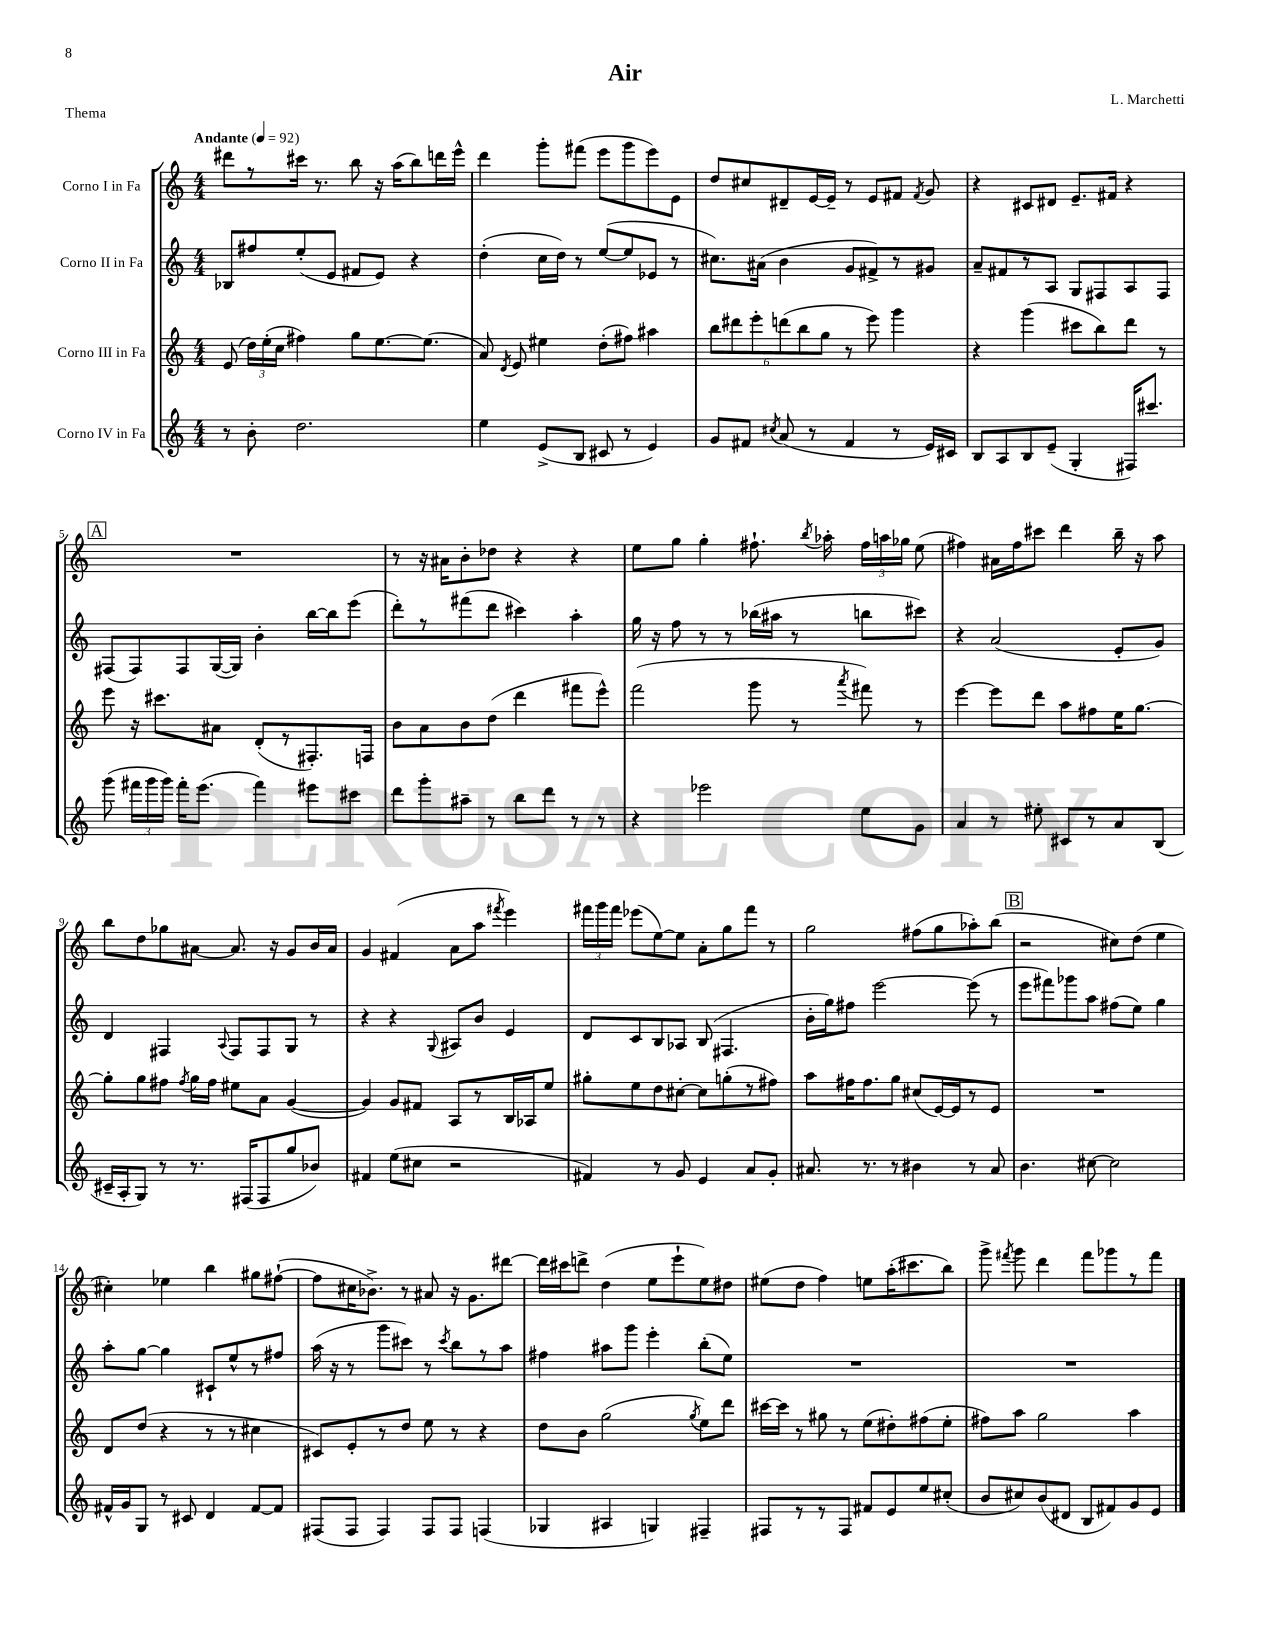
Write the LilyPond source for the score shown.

\header { title = "Air" composer = "L. Marchetti" piece = "Thema" }
<<
\new StaffGroup <<
\new Staff = "s0" \with { instrumentName = "Corno I in Fa" } {
    \clef treble \key c \major \numericTimeSignature \time 4/4 \tempo "Andante" 4 = 92
    \autoBeamOff dis'''8[ r8 cis'''16] r8. b''8 r16 a''16[( b''8) d'''16 e'''16]-^ |
    d'''4 g'''8[-. fis'''8]( e'''8[ g'''8 e'''8) e'8] |
    d''8[ cis''8 dis'8-- e'16~ e'16]-- r8 e'8[ fis'8] \acciaccatura { fis'8 } g'8 |
    r4 cis'8[ dis'8] e'8.[-- fis'16] r4 |
    \mark \markup { \box "A" } R1 |
    r8 r16 ais'16[ b'8-. des''8] r4 r4 |
    e''8[ g''8] g''4-. fis''8.-! \acciaccatura { b''8 } aes''16-. \tuplet 3/2 { fis''16[ a''16 ges''16] } e''8( |
    fis''4) ais'16[ fis''16 cis'''8] d'''4 b''16-- r16 a''8 |
    b''8[ d''8 ges''8 ais'8]~ ais'8. r16 g'8[ b'16 ais'16] |
    g'4 fis'4( a'8[ a''8] \acciaccatura { fis'''8 } e'''4) |
    \tuplet 3/2 { fis'''16[ g'''16 fis'''16] } ees'''8[( e''8~) e''8] a'8[-. g''8 fis'''8] r8 |
    g''2 fis''8[( g''8 aes''8-.) b''8]( |
    \mark \markup { \box "B" } r2 cis''8[) d''8]( e''4 |
    cis''4-.) ees''4 b''4 gis''8[ fis''8]~-!( |
    fis''8[ cis''16 bes'8.]->) r8 ais'8 r16 g'8.[ dis'''8]~ |
    dis'''16[ cis'''16 d'''8]-> d''4( e''8[ e'''8-! e''8) dis''8] |
    eis''8[( d''8] f''4) e''8[ a''16-.( cis'''8. b''8]) |
    g'''8-> \acciaccatura { fis'''8 } g'''8 d'''4 fis'''8[ ges'''8 r8 fis'''8] \bar "|." |
}
\new Staff = "s1" \with { instrumentName = "Corno II in Fa" } {
    \clef treble \key c \major \numericTimeSignature \time 4/4
    \autoBeamOff bes8[ fis''8 e''8-.( e'8] fis'8[ e'8]) r4 |
    d''4-.( c''16[ d''16]) r8 e''8[~( e''8 ees'8] r8 |
    cis''8.[) ais'16]( b'4 g'8[ fis'8->) r8 gis'8] |
    a'8[-- fis'8 r8 a8] g8[ fis8 a8 fis8] |
    \mark \markup { \box "A" } fis8[( fis8) fis8 g16~( g16]) b'4-. b''16[~ b''16 e'''8]( |
    d'''8[-.) r8 fis'''8( d'''8] cis'''4) a''4-. |
    g''16 r16 f''8 r8 r8 bes''16[( ais''16] r8 b''8[ cis'''8]) |
    r4 a'2( e'8[-. g'8]) |
    d'4 fis4 \appoggiatura { a8 } fis8[ fis8 g8] r8 |
    r4 r4 \appoggiatura { g8 } ais8[ b'8] e'4 |
    d'8[ c'8 b8 aes8] b8( fis4. |
    b'16[-. g''16) fis''8] e'''2~ e'''8( r8 |
    \mark \markup { \box "B" } e'''8[ fis'''8) ges'''8 a''8] fis''8[( e''8]) g''4 |
    a''8[-. g''8]~ g''4 cis'8[-! e''8-^ r8 fis''8] |
    a''16( r16 r8 g'''8[ cis'''8]) r8 \acciaccatura { cis'''8 } b''8[ r8 a''8] |
    fis''4 ais''8[ g'''8] e'''4-. b''8[-.( e''8]) |
    R1 |
    R1 \bar "|." |
}
\new Staff = "s2" \with { instrumentName = "Corno III in Fa" } {
    \clef treble \key c \major \numericTimeSignature \time 4/4
    \autoBeamOff e'8( \tuplet 3/2 { d''16[) e''16-.( c''16] } fis''4) g''8[ e''8.~ e''8.]( |
    a'8) \acciaccatura { d'8 } e'8 eis''4 d''8[-.( fis''8]) ais''4 |
    \tuplet 6/4 { b''8[ dis'''8 e'''8-. d'''8( b''8 g''8] } r8 e'''8) g'''4 |
    r4 g'''4( cis'''8[ b''8) d'''8] r8 |
    \mark \markup { \box "A" } e'''8 r16 cis'''8.[ ais'8] d'8[-.( r8 fis8.-.) f16] |
    b'8[ a'8 b'8 d''8]( d'''4 fis'''8[ e'''8]-^) |
    f'''2( g'''8 r8 \acciaccatura { a'''8 } fis'''8) r8 |
    e'''4~ e'''8[ d'''8] a''8[ fis''8 e''16 g''8.]~ |
    g''8[-. g''8 fis''8] \acciaccatura { fis''8 } g''16[ fis''16] eis''8[ a'8] g'4~( |
    g'4) g'8[ fis'8] a8[ r8 b16 aes16 e''8] |
    gis''8[-. e''8 d''8 cis''8]~-. cis''8[ g''8-.( r8 fis''8]) |
    a''8[ fis''16 fis''8. g''8] cis''8[( e'16~) e'16 r8 e'8] |
    \mark \markup { \box "B" } R1 |
    d'8[ d''8]( r4 r8 r8 cis''4 |
    cis'8[) e'8-. r8 d''8] e''8 r8 r4 |
    d''8[ b'8] g''2( \acciaccatura { g''8 } e''8[) d'''8] |
    cis'''16[~ cis'''16] r8 gis''8 r8 e''8[( dis''8-.) fis''8( e''8]-. |
    fis''8[) a''8] g''2 a''4 \bar "|." |
}
\new Staff = "s3" \with { instrumentName = "Corno IV in Fa" } {
    \clef treble \key c \major \numericTimeSignature \time 4/4
    \autoBeamOff r8 b'8-. d''2. |
    e''4 e'8[->( b8] cis'8 r8 e'4) |
    g'8[ fis'8] \acciaccatura { cis''8 } a'8( r8 fis'4 r8 e'16[) cis'16] |
    b8[ a8 b8 e'8]--( g4-. fis16[) cis'''8.] |
    \mark \markup { \box "A" } g'''8( \tuplet 3/2 { fis'''16[ g'''16 g'''16]) } fis'''16[-. e'''8.]( fis'''4) eis'''8[ cis'''8] |
    d'''8[ g'''8-. ais''8]-- r8 b''8[ d'''8] r8 r8 |
    r4 ees'''2 e''8[ g'8] |
    a'4 r8 eis''8-. cis'8[ r8 a'8 b8]( |
    cis'16[-- a16-. g8]) r8 r8. fis16[( fis8 g''8 bes'8]) |
    fis'4 e''8[( cis''8] r2 |
    fis'4) r8 g'8 e'4 a'8[ g'8]-. |
    ais'8. r8. r8 bis'4 r8 ais'8 |
    \mark \markup { \box "B" } b'4. cis''8~ cis''2 |
    fis'16[-^ g'16 g8] r8 cis'8 d'4 fis'8[~ fis'8] |
    fis8[( fis8] fis4) fis8[ fis8] f4( |
    ges4 ais4 g4) fis4-- |
    fis8[ r8 r8 fis8] fis'8[ e'8 e''8 cis''8]-.( |
    b'8[ cis''8) b'8( dis'8] b8[ fis'8) g'8 e'8] \bar "|." |
}
>>
>>
